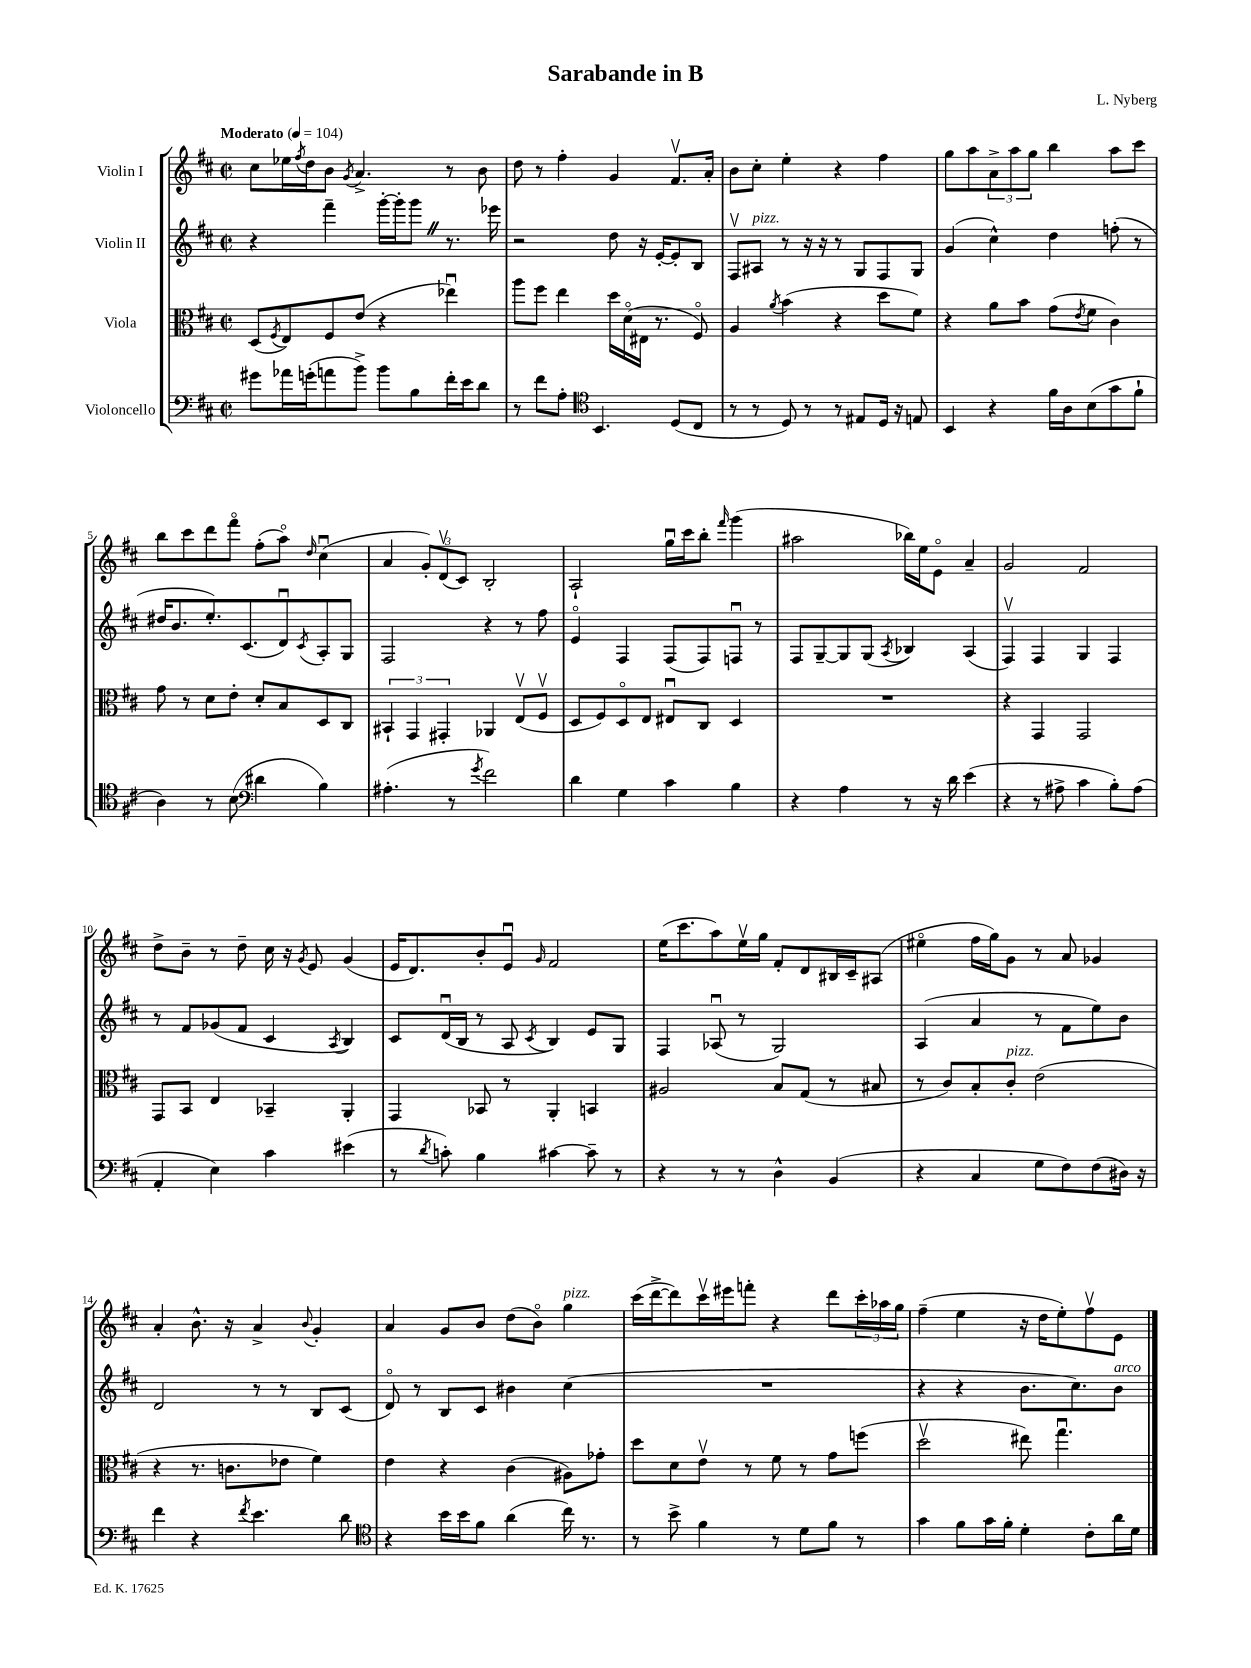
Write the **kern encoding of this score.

**kern	**kern	**kern	**kern
*part4	*part3	*part2	*part1
*staff4	*staff3	*staff2	*staff1
*I"Violoncello	*I"Viola	*I"Violin II	*I"Violin I
*clefF4	*clefC3	*clefG2	*clefG2
*k[f#c#]	*k[f#c#]	*k[f#c#]	*k[f#c#]
*M2/2	*M2/2	*M2/2	*M2/2
*met(c|)	*met(c|)	*met(c|)	*met(c|)
*MM104	*MM104	*MM104	*MM104
=1	=1	=1	=1
!	!	!	!LO:TX:a:B:t=Moderato
8g#X\L	(8D/L	4r	8cc#\L
.	8qF#/	.	.
16a-X\L	8E/)	.	16ee-X\L
.	.	.	8qff#/
(16gn'\J	.	.	16dd\J
8an\	8F#/	4fff#~\	8b\J
.	.	.	8qg/
8b^\J)	(8e/J	.	4.a^/
8b\L	4r	[16ggg'\LL	.
.	.	16ggg'\J]	.
8B\	.	8gggZ\J	.
16f#'\L	4ee-Xu\)	8.r	8r
16e\J	.	.	.
8d\J	.	.	8b\
.	.	16eee-X\	.
=2	=2	=2	=2
8r	8aa\L	2r	8dd\
8f#\L	8ff#\J	.	8r
8A'\J	4ee\	.	4ff#'\
*clefC4	*	*	*
4.BB/	.	.	.
.	16dd\LL	8dd\	4g/
.	(16d\	.	.
.	16E#X\JJ	16r	.
.	8.r	[16e'/KL	.
(8D/L	.	8e'/]	8.f#v/L
8C#/J	8F#/)	8B/J	.
.	.	.	16a'/Jk
=3	=3	=3	=3
8r	4A/	8F#v/L	8b\L
!	!	!LO:TX:a:i:t=pizz.	!
8r	.	8A#X/J	8cc#'\J
.	8qa/	.	.
8D/)	(4b\	8r	4ee'\
8r	.	16r	.
.	.	16r	.
8r	4r	8r	4r
8E#X/L	.	8G/L	.
16D/Jk	8dd\L	8F#/	4ff#\
16r	.	.	.
8En/	8f#\J)	8G/J	.
=4	=4	=4	=4
4BB/	4r	(4g/	8gg\L
.	.	.	8aa\
4r	8a\L	4cc#^^\)	12a^\
.	.	.	12aa\
.	8b\J	.	.
.	.	.	12gg\J
16f#\LL	(8g\L	4dd\	4bb\
16A\J	.	.	.
.	8qe/	.	.
(8B\	8f#\J	.	.
8g\	4c#\)	(8ffn'\	8aa\L
8f#`\J	.	8r	8ccc#\J
!!LO:LB:g=z
=5	=5	=5	=5
4A\)	8g\	16dd#X/KL	8bb\L
.	.	8.b/	.
.	8r	.	8ccc#\
8r	8d\L	8.ee'/)	8ddd\
(8B\	8e'\J	.	8fff#\J
.	.	(8.c#/	.
*clefF4	*	*	*
4d#X\	8d'/L	.	(8ff#'\L
.	8B/	8du/)	8aa\J)
.	.	8qc#/	16qqdd/
4B\)	8D/	8A'/	(4cc#u\
.	8C#/J	8G/J	.
=6	=6	=6	=6
(4.A#X'\	6BB#X`/	2F#/	4a/
.	6GG/	.	.
.	.	.	12g'/L)
.	6GG#X'/	.	(12dv/
8r	.	.	.
.	.	.	12c#/J)
8qg/	.	.	.
2f#\)	4AA-X/	4r	2B'/
.	(8Ev/L	8r	.
.	8F#v/J	8ff#\	.
=7	=7	=7	=7
4d\	8D/L	4e/	2A`/
.	8F#/)	.	.
4G\	8D/	4F#/	.
.	8E/J	.	.
4c#\	8E#Xu/L	(8F#/L	16ggu\LL
.	.	.	16ccc#\J
.	8C#/J	8F#/)	8bb'\J
.	.	.	16qqfff#/
4B\	4D/	8Fnu/J	(4ggg\
.	.	8r	.
=8	=8	=8	=8
4r	1r	8F#/L	2aa#X\
.	.	[8G~/	.
4A\	.	8G/]	.
.	.	(8G/J	.
.	.	8qA/	.
8r	.	4B-X/)	16bb-X\LL)
.	.	.	16ee\J
16r	.	.	8e\J
16d\	.	.	.
(4e\	.	(4A/	4a~/
=9	=9	=9	=9
4r	4r	4F#v/)	2g/
8r	4GG/	4F#/	.
8A#X^\	.	.	.
4c#\	2GG/	4G/	2f#/
8B'\L)	.	4F#/	.
(8A#\J	.	.	.
!!LO:LB:g=z
=10	=10	=10	=10
4AA'/	8GG/L	8r	8dd^\L
.	8BB/J	8f#/L	8b~\J
4E\)	4E/	(8g-X/	8r
.	.	8f#/J	8dd~\
4c#\	4BB-X~/	4c#/	16cc#\
.	.	.	16r
.	.	.	8qg/
.	.	.	8e/
.	.	8qA/	.
(4e#X\	4AA'/	4B/)	(4g/
=11	=11	=11	=11
8r	4GG/	8c#/L	16e/KL
.	.	.	8.d/)
8qd/	.	.	.
8cn'\)	.	(16du/L	.
.	.	16B/JJ	.
4B\	8BB-X/	8r	8b'/
.	8r	8A/	8eu/J
.	.	8qc#/	16qqg/
[4c#X\	4AA'/	4B/)	2f#/
8c#~\]	4BBn/	8e/L	.
8r	.	8G/J	.
=12	=12	=12	=12
4r	2A#X/	4F#/	(16ee\KL
.	.	.	8.ccc#\
8r	.	(8A-Xu/	8aa\)
8r	.	8r	16eev\L
.	.	.	16gg\JJ
4D^^\	8B/L	2G/)	8f#'/L
.	(8G/J	.	8d/
(4BB/	8r	.	16B#X/L
.	.	.	16c#~/J
.	8B#X/	.	(8A#X/J
=13	=13	=13	=13
4r	8r	(4A/	4ee#X\
.	8c#/L)	.	.
4C#/	8B'/	4a/	16ff#\LL
.	.	.	16gg\J)
!	!LO:TX:a:i:t=pizz.	!	!
.	8c#'/J	.	8g\J
8G\L	(2e\	8r	8r
8F#\)	.	8f#\L	8a/
(8F#\	.	8ee\)	4g-X/
16D#X\Jk)	.	8b\J	.
16r	.	.	.
!!LO:LB:g=z
=14	=14	=14	=14
4f#\	4r	2d/	4a'/
4r	8.r	.	8.b^^\
.	8.cn\L	.	16r
8qf#/	.	.	.
4.e\	.	8r	4a^/
.	8e-X\J	8r	.
.	.	.	8qqb/
.	4f#\)	8B/L	4g'/
8d\	.	(8c#/J	.
=15	=15	=15	=15
*clefC4	*	*	*
4r	4e\	8d/)	4a/
.	.	8r	.
16b\LL	4r	8B/L	8g/L
16b\J	.	.	.
8f#\J	.	8c#/J	8b/J
(4a\	(4c#\	4b#X\	(8dd\L
.	.	.	8b\J)
!	!	!	!LO:TX:a:i:t=pizz.
16cc#\)	8A#X\L)	(4cc#\	4gg\
8.r	.	.	.
.	8g-X'\J	.	.
=16	=16	=16	=16
8r	8dd\L	1r	(16ccc#\LL
.	.	.	[16ddd^\J
8b^\	8d\	.	8ddd\])
4f#\	8ev\J	.	16ccc#v\L
.	.	.	16eee#X\J
.	8r	.	8fffn'\J
8r	8f#\	.	4r
8d\L	8r	.	.
8f#\J	8g\L	.	8ddd\L
8r	(8ffn\J	.	24ccc#'\L
.	.	.	24aa-X\
.	.	.	24gg\JJ
=17	=17	=17	=17
4g\	2ddv\	4r	(4ff#~\
8f#\L	.	4r	4ee\
16g\L	.	.	.
16f#'\JJ	.	.	.
4d'\	8ee#X\)	8.b\L	16r
.	.	.	16dd\KL
.	4.ggu\	.	8ee'\)
.	.	8.cc#\)	.
8c#'\L	.	.	8ff#v\
!	!	!LO:TX:a:i:t=arco	!
16a\L	.	8b\J	8e\J
16d\JJ	.	.	.
==	==	==	==
*-	*-	*-	*-
